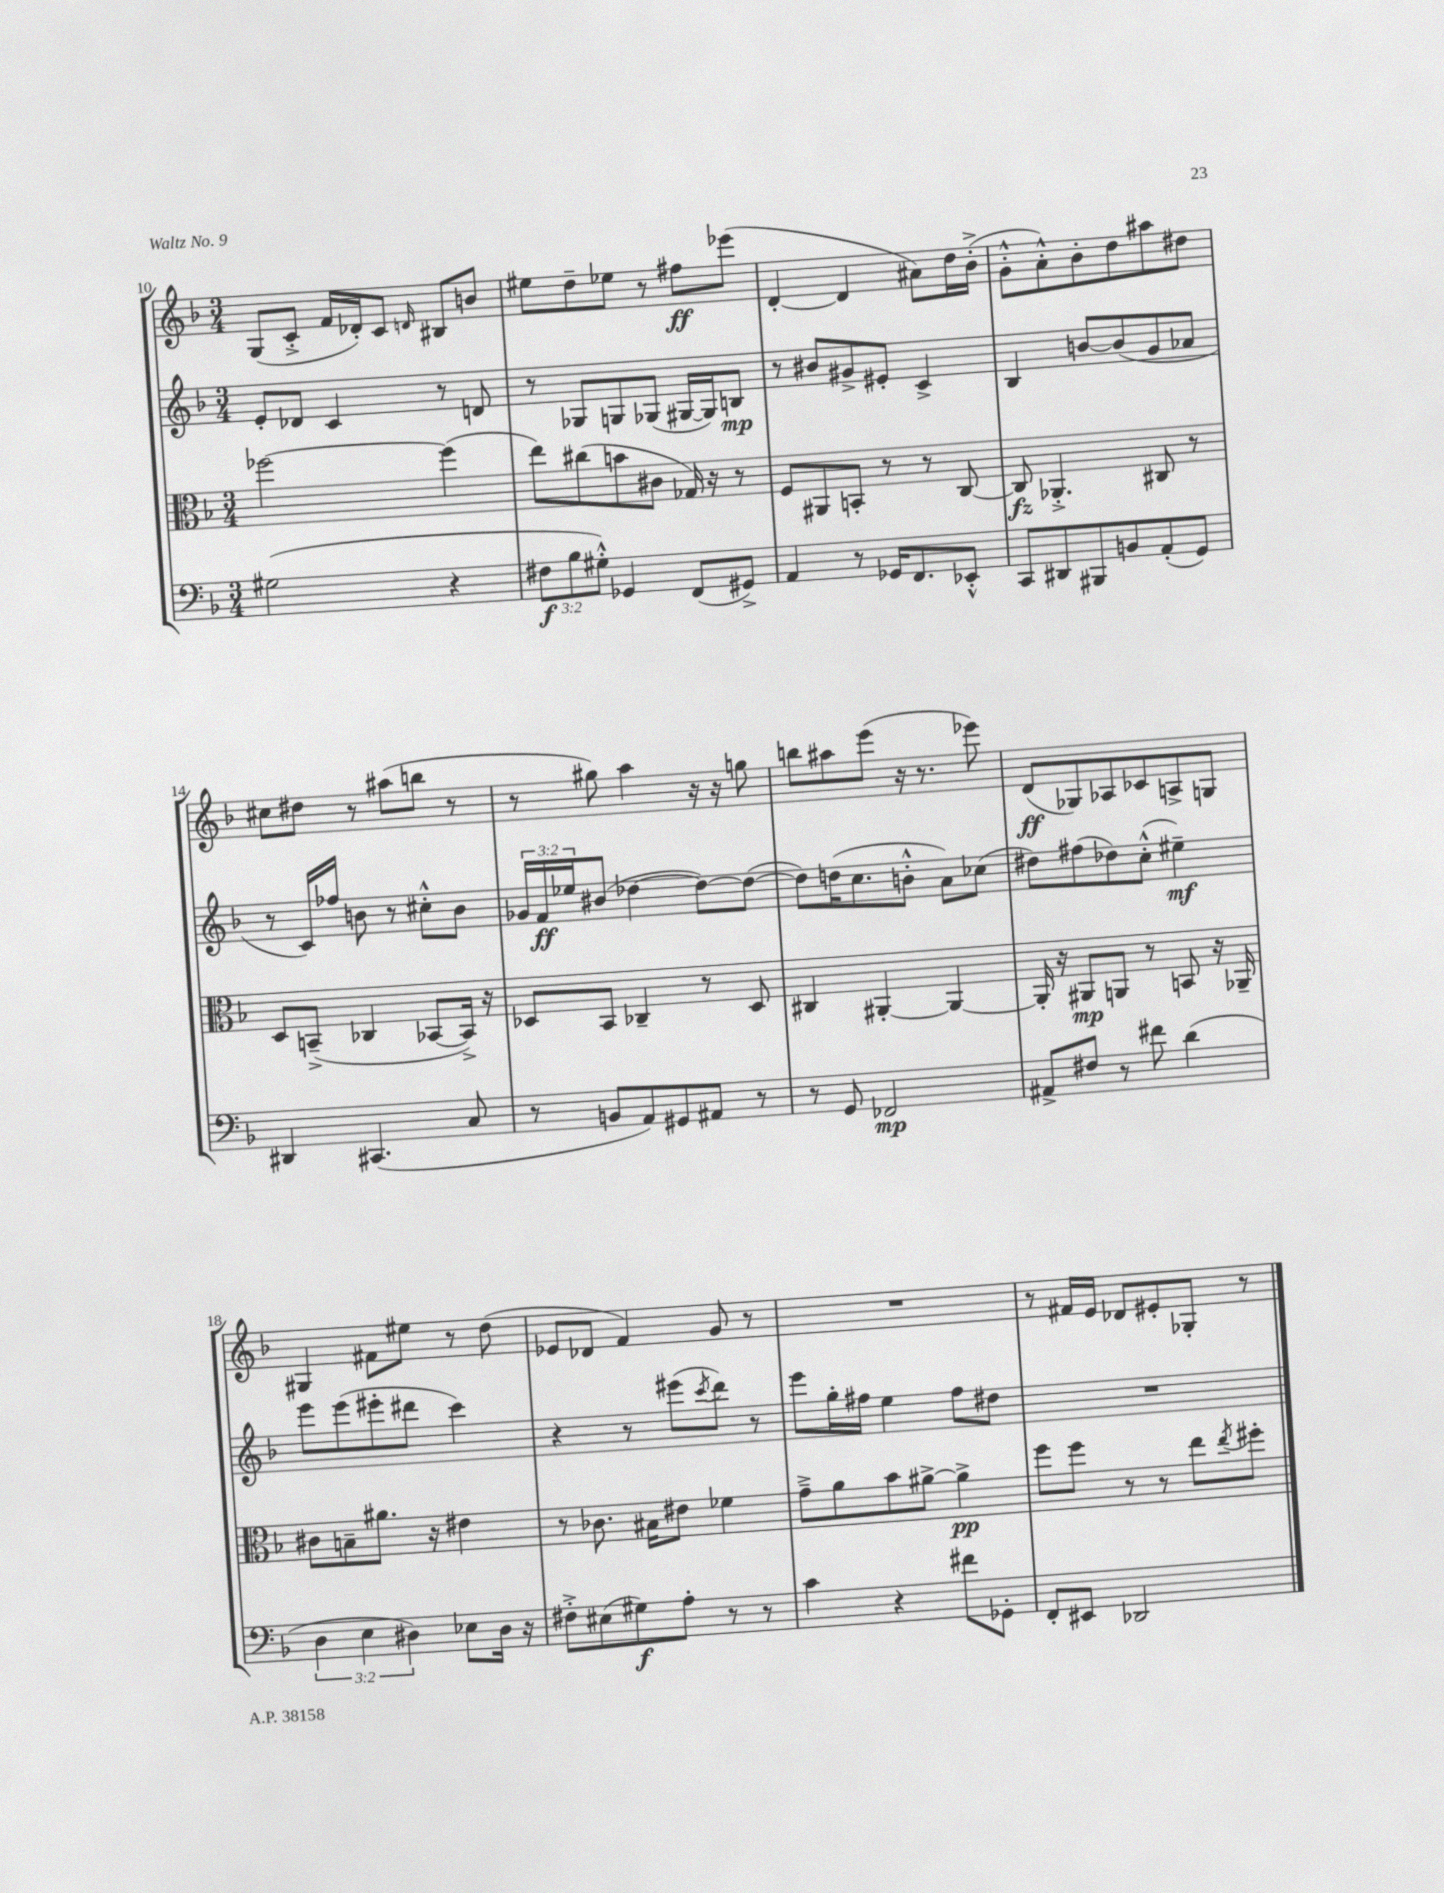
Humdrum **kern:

**kern	**kern	**kern	**kern
*staff4	*staff3	*staff2	*staff1
*clefF4	*clefC3	*clefG2	*clefG2
*k[b-]	*k[b-]	*k[b-]	*k[b-]
*M3/4	*M3/4	*M3/4	*M3/4
(2G#\	[2ff-\	8e'/L	(8G/L
.	.	8d-/J	8c'^/J
.	.	4c/	16f/LL
.	.	.	16d-'/J)
.	.	.	8c/J
.	.	.	16qqd/
4r	(4ff-\]	8r	8B#/L
.	.	8d/	8b/J
=	=	=	=
12F#\L	8ee\L)	8r	8ee#\L
12B-\	.	.	.
.	(8cc#\	8G-/L	8dd~\
12G#'^^\J)	.	.	.
4GG-/	8b\	8G/	8ee-\J
.	8c#\J	(8G-/J	8r
(8FF/L	16G-/)	[16G#/LL	8ff#\L
.	16r	16G#/]J)	.
8GG#^/J)	8r	8B/J	(8eee-\J
=	=	=	=
4AA/	8F/L	8r	[4d'/
.	8AA#/	8b#/L	.
8r	8BB'/J	8g#^/	4d/]
16GG-/LK	8r	8e#'/J	.
8.FF/	.	.	.
.	8r	4c^/	8a#\L)
8EE-'^^/J	[8C/	.	16dd\L
.	.	.	(16b-'^\JJ
=	=	=	=
8CC/L	8C/]	4B-/	8g'^^\L
8DD#/	4.AA-'^/	.	8a'^^\)
8BBB#/	.	[8b/L	8b-'\
8BB/	.	(8b/]	8dd\
(8AA'/	8C#/	8g/	8aa#\
8GG/J)	8r	8a-/J	8dd#\J
=	=	=	=
4DD#/	8D/L	8r	8cc#\L
.	(8BB~^/J	16c/LL)	8dd#\J
.	.	16ff-/JJ	.
(4.CC#/	4C-/	8b\	8r
.	.	8r	(8aa#\L
.	[8BB-/L	8cc#'^^\L	8bb\J
8C/	16BB-^/]Jk)	8b\J	8r
.	16r	.	.
=	=	=	=
8r	8D-/L	24g-/LL	8r
.	.	24f/	.
.	.	24ee-/J	.
8BB/L	8BB-/J	(8b#/J	8gg#\)
8AA/)	4C-~/	[4dd-\	4aa\
8GG#/	.	.	.
8AA#/J	8r	8dd-\_L)	16r
.	.	.	16r
8r	8D-/	(8dd-\_J	8gg\
=	=	=	=
8r	4C#/	8dd-\]L)	8bb\L
8GG/	.	(16dd\K	8aa#\
.	.	8.cc\	.
2FF-/	[4AA#'/	.	(8eee\J
.	.	8b'^^\J	16r
.	.	.	8.r
.	4AA#/_	8a\L)	.
.	.	(8cc-\J	8eee-\)
=	=	=	=
8AA#^/L	16AA#'/]	8dd#\L)	(8d/L
.	16r	.	.
8F#/J	8AA#/L	(8ff#\	8G-/)
8r	8AA/J	8dd-\)	8A-/
8f#\	8r	(8cc'^^\J	8c-/
(4d\	8BB/	4ee#~\)	8A^/
.	16r	.	8G/J
.	16AA-~/	.	.
=	=	=	=
6D\	8c#\L	8eee\L	4G#/
.	8B~\	(8eee\	.
6E\	.	.	.
.	8.a#\J	8eee#'\	8f#\L
6D#\)	.	.	.
.	.	8ddd#\J	8ee#\J
.	16r	.	.
8E-\L	4e#\	4ccc\)	8r
16D#\Jk	.	.	(8dd\
16r	.	.	.
=	=	=	=
8F#'^\L	8r	4r	8e-/L
(8E#\	8.c-\	.	8d-/J
8G#\)	.	8r	4f/)
.	16B#\LK	.	.
8A'\J	8e#\J	(8eee#\L	.
.	.	8qccc/	.
8r	4f-\	8ddd\J)	8g/
8r	.	8r	8r
=	=	=	=
4c\	8g~^\L	8eee\L	2.r
.	8a\	16gg'\L	.
.	.	16ff#\JJ	.
4r	8b-\	4ee\	.
.	[8a#^\J	.	.
8f#\L	4a#^\]	8ff#\L	.
8GG-'\J	.	8dd#\J	.
=	=	=	=
8FF'/L	8ff\L	2.r	8r
8EE#/J	8ff\J	.	16f#/LL
.	.	.	16e/JJ
2DD-/	8r	.	8d-/L
.	8r	.	8e#'/
.	8ee\L	.	8G-'/J
.	8qee/	.	.
.	8ff#'\J	.	8r
==	==	==	==
*-	*-	*-	*-
